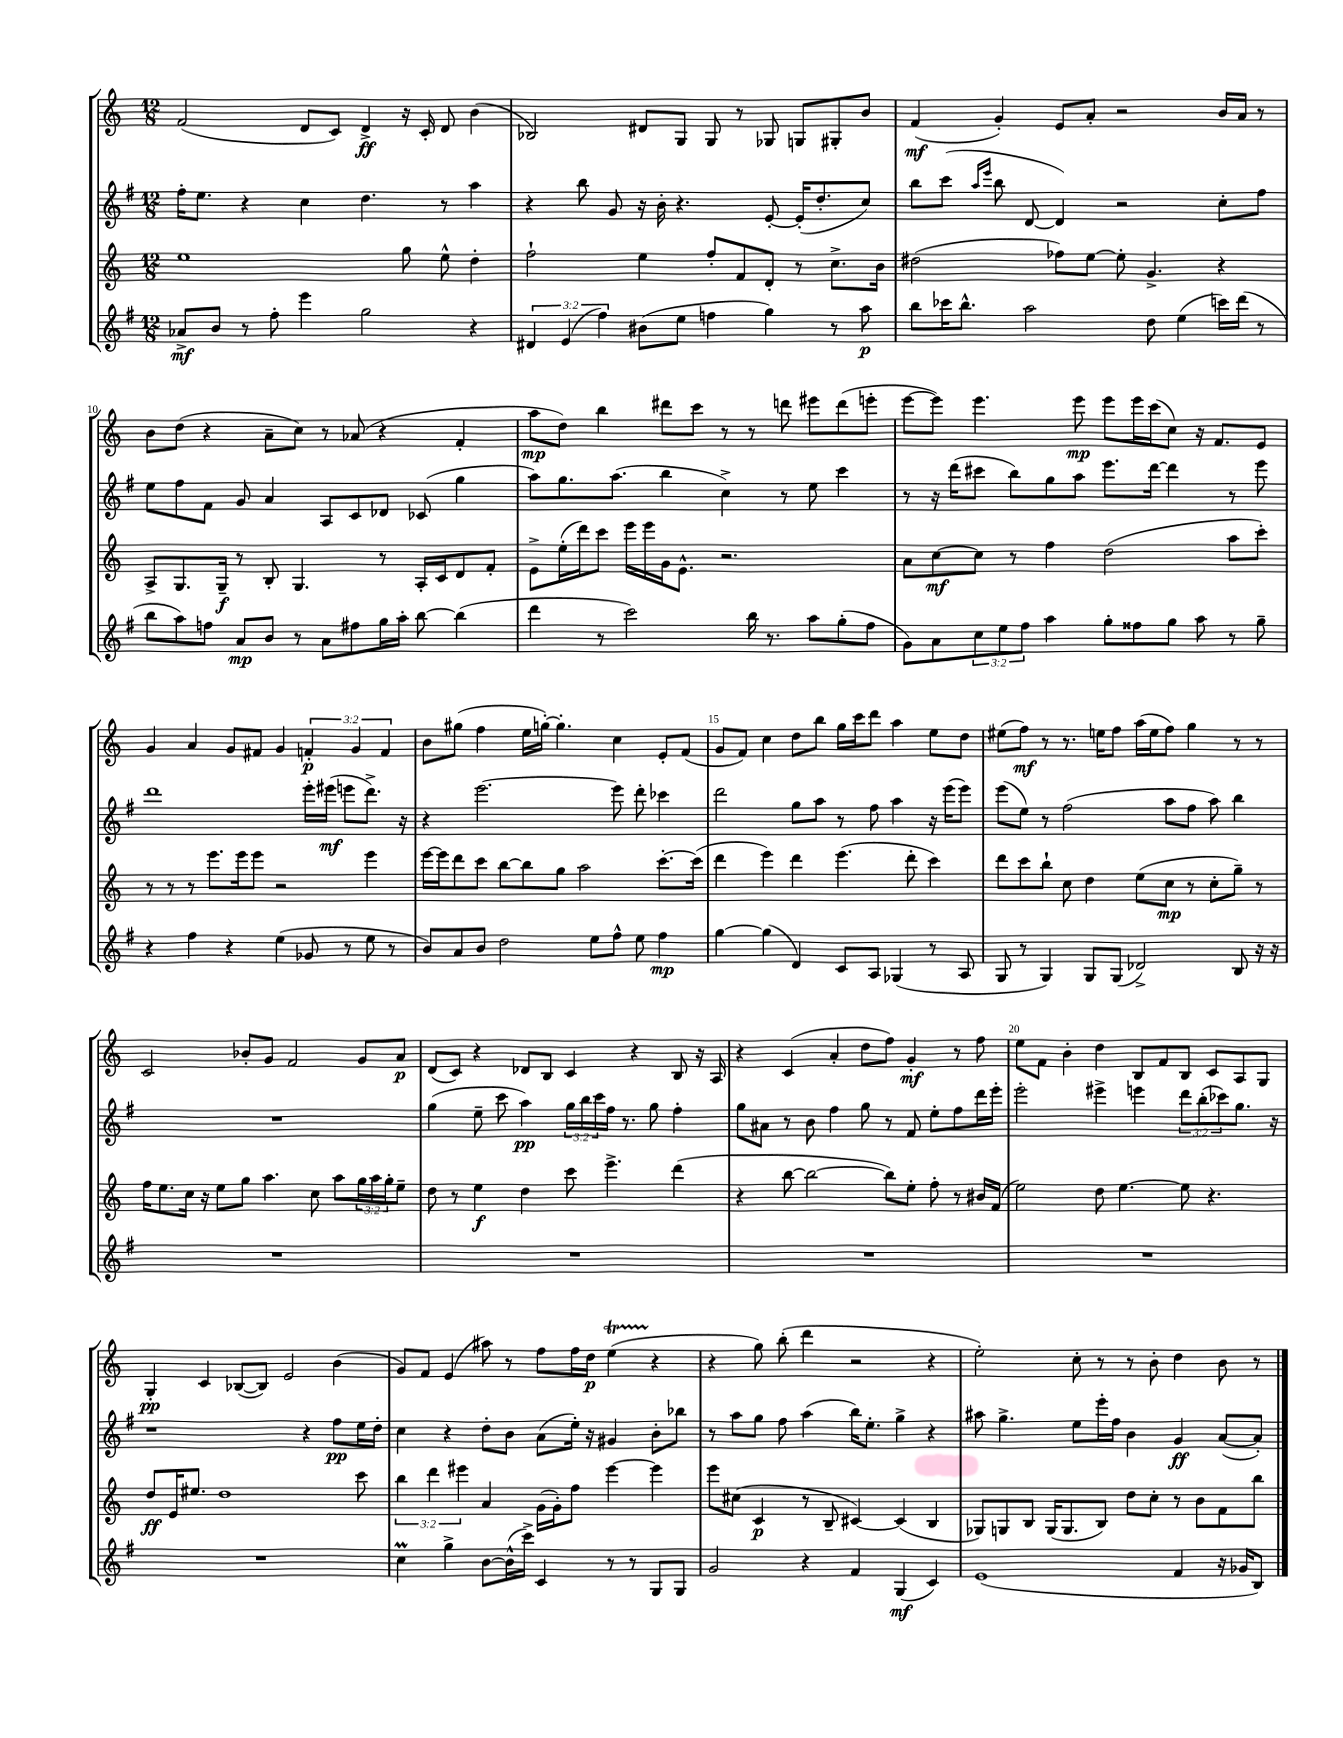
<<
\new StaffGroup <<
\new Staff = "s0" {
    \clef treble \key c \major \numericTimeSignature \time 12/8 \override Staff.TupletNumber.text = #tuplet-number::calc-fraction-text
    f'2( d'8 c'8) d'4->\ff r16 c'16-. d'8 b'4( |
    bes2) dis'8 g8 g8 r8 ges8 g8 gis8-. b'8 |
    f'4\mf( g'4-.) e'8 a'8-. r2 b'16 a'16 r8 |
    b'8 d''8( r4 a'8-- c''8) r8 aes'8( r4 f'4-. |
    a''8\mp d''8) b''4 dis'''8 c'''8 r8 r8 d'''8 eis'''8 d'''8( e'''8-. |
    e'''8~ e'''8) e'''4. e'''8\mp e'''8 e'''16 c'''16( c''8) r16 f'8. e'8 |
    g'4 a'4 g'8 fis'8 g'4 \tuplet 3/2 { f'4-.\p g'4 f'4 } |
    b'8 gis''8( f''4 e''16 g''16~-.) g''4.-. c''4 e'8-. f'8( |
    g'8 f'8) c''4 d''8 b''8 g''16 c'''16 d'''8 a''4 e''8 d''8 |
    eis''8( f''8\mf) r8 r8. e''16 f''8 a''16( e''16 f''8) g''4 r8 r8 |
    c'2 bes'8-. g'8 f'2 g'8 a'8\p |
    d'8( c'8) r4 des'8 b8 c'4 r4 b8 r16 a16 |
    r4 c'4( a'4-. d''8 f''8) g'4-.\mf r8 f''8 |
    e''8 f'8 b'4-. d''4 b8 f'8 b8 c'8 a8 g8 |
    g4-.\pp c'4 bes8~( bes8) e'2 b'4( |
    g'8) f'8 e'4( ais''8) r8 f''8 f''16 d''16\p e''4\startTrillSpan( r4\stopTrillSpan |
    r4 g''8) b''8-.( d'''4 r2 r4 |
    e''2-.) c''8-. r8 r8 b'8-. d''4 b'8 r8 \bar "|." |
}
\new Staff = "s1" {
    \clef treble \key g \major \numericTimeSignature \time 12/8 \override Staff.TupletNumber.text = #tuplet-number::calc-fraction-text
    fis''16-. e''8. r4 c''4 d''4. r8 a''4 |
    r4 b''8 g'8 r16 b'16-. r4. e'8~-. e'16-.( d''8.-. c''8) |
    b''8 c'''8( \grace { a''16 e'''16 } b''8 d'8~ d'4) r2 c''8-. fis''8 |
    e''8 fis''8 fis'8 g'8 a'4 a8 c'8 des'8 ces'8( g''4 |
    a''8) g''8. a''8.( b''4 c''4->) r8 e''8 c'''4 |
    r8 r16 d'''16( cis'''8 b''8) g''8 a''8 e'''8. d'''16~ d'''4 r8 e'''8 |
    d'''1 e'''16-. eis'''16\mf( e'''8 d'''8.->) r16 |
    r4 e'''2.~ e'''8 d'''8-. ces'''4 |
    d'''2 g''8 a''8 r8 fis''8 a''4 r16 e'''16( e'''8) |
    e'''8( e''8) r8 fis''2( a''8 fis''8 a''8) b''4 |
    R1. |
    g''4( e''8-- c'''8 a''4\pp) \tuplet 3/2 { g''16 b''16 c'''16 } fis''16 r8. g''8 fis''4-. |
    g''8 ais'8 r8 b'8 fis''4 g''8 r8 fis'8 e''8-. fis''8 d'''16 e'''16-. |
    e'''2-. eis'''4-> e'''4 \tuplet 3/2 { d'''8 b''8-.( ces'''8) } g''8. r16 |
    r1 r4 fis''8\pp e''16 d''16-. |
    c''4 r4 d''8-. b'8 a'8( e''16-.) r16 gis'4 b'8-. bes''8 |
    r8 a''8 g''8 fis''8 a''4( b''16) e''8.-. g''4-> r4 |
    ais''8 g''4.-> e''8 e'''16-. fis''16 b'4 g'4\ff a'8~( a'8-.) \bar "|." |
}
\new Staff = "s2" {
    \clef treble \key c \major \numericTimeSignature \time 12/8 \override Staff.TupletNumber.text = #tuplet-number::calc-fraction-text
    e''1 g''8 e''8-^ d''4-. |
    f''2-! e''4 f''8-. f'8 d'8-. r8 c''8.-> b'16 |
    dis''2( fes''8) e''8~ e''8-. g'4.-> r4 |
    a8-> g8. g16--\f r8 b8-. g4. r8 a16-. c'16 d'8 f'8-. |
    e'8-> e''16-.( d'''16) c'''8 e'''16 e'''16 g'16 e'8.-^ r2. |
    a'8 c''8~\mf c''8 r8 f''4 d''2( a''8 c'''8-.) |
    r8 r8 r8 e'''8. e'''16 e'''8 r2 e'''4 |
    e'''16~ e'''16 d'''8 c'''8 b''8~ b''8 g''8 a''2 c'''8.~-. c'''16( |
    d'''4 e'''4) d'''4 e'''4.( d'''8-. c'''4) |
    d'''8 c'''8 b''8-! c''8 d''4 e''8( c''8\mp r8 c''8-. g''8--) r8 |
    f''16 e''8. c''16 r16 e''8 g''8 a''4. c''8 a''8 \tuplet 3/2 { g''16 a''16 g''16-. } e''8-- |
    d''8 r8 e''4\f d''4 c'''8 e'''4.-> d'''4( |
    r4 b''8~ b''2~ b''8) e''8-. f''8-. r8 bis'16 f'16( |
    e''2) d''8 e''4.~ e''8 r4. |
    d''8\ff e'16 eis''8. d''1 c'''8 |
    \tuplet 3/2 { b''4 d'''4 eis'''4 } a'4 g'16( g'16-.) f''8 eis'''4~ eis'''4 |
    e'''8 cis''8( c'4\p r8 b8-- cis'4~) cis'4( b4 |
    ges8) g8 b8 g16( g8. b8) d''8 c''8-. r8 b'8 f'8 b''8 \bar "|." |
}
\new Staff = "s3" {
    \clef treble \key g \major \numericTimeSignature \time 12/8 \override Staff.TupletNumber.text = #tuplet-number::calc-fraction-text
    aes'8->\mf b'8 r8 fis''8-. e'''4 g''2 r4 |
    \tuplet 3/2 { dis'4 e'4( fis''4) } bis'8( e''8 f''4 g''4) r8 a''8\p |
    b''8 ces'''16 b''8.-^ a''2 d''8 e''4( c'''16) d'''16( r8 |
    b''8 a''8) f''8 a'8\mp b'8 r8 a'8 fis''8 g''16 a''16-. b''8~ b''4( |
    d'''4 r8 c'''2) b''16 r8. a''8 g''8-.( fis''8 |
    g'8) a'8 \tuplet 3/2 { c''8 e''8 fis''8 } a''4 g''8-. fisis''8 g''8 a''8 r8 g''8-- |
    r4 fis''4 r4 e''4( ges'8 r8 e''8 r8 |
    b'8) a'8 b'8 d''2 e''8 fis''8-^ e''8 fis''4\mp |
    g''4~ g''4( d'4) c'8 a8 ges4( r8 a8 |
    g8 r8 g4) g8 g8( des'2->) b8 r16 r16 |
    R1. |
    R1. |
    R1. |
    R1. |
    R1. |
    c''4\prall g''4-> b'8~ b'16-^( c'''16->) c'4 r8 r8 g8 g8 |
    g'2 r4 fis'4 g4\mf( c'4) |
    e'1( fis'4 r16 ges'16 b8) \bar "|." |
}
>>
>>
\layout { \context { \Score currentBarNumber = #7 \override BarNumber.break-visibility = ##(#f #t #t) barNumberVisibility = #(every-nth-bar-number-visible 5) } }
